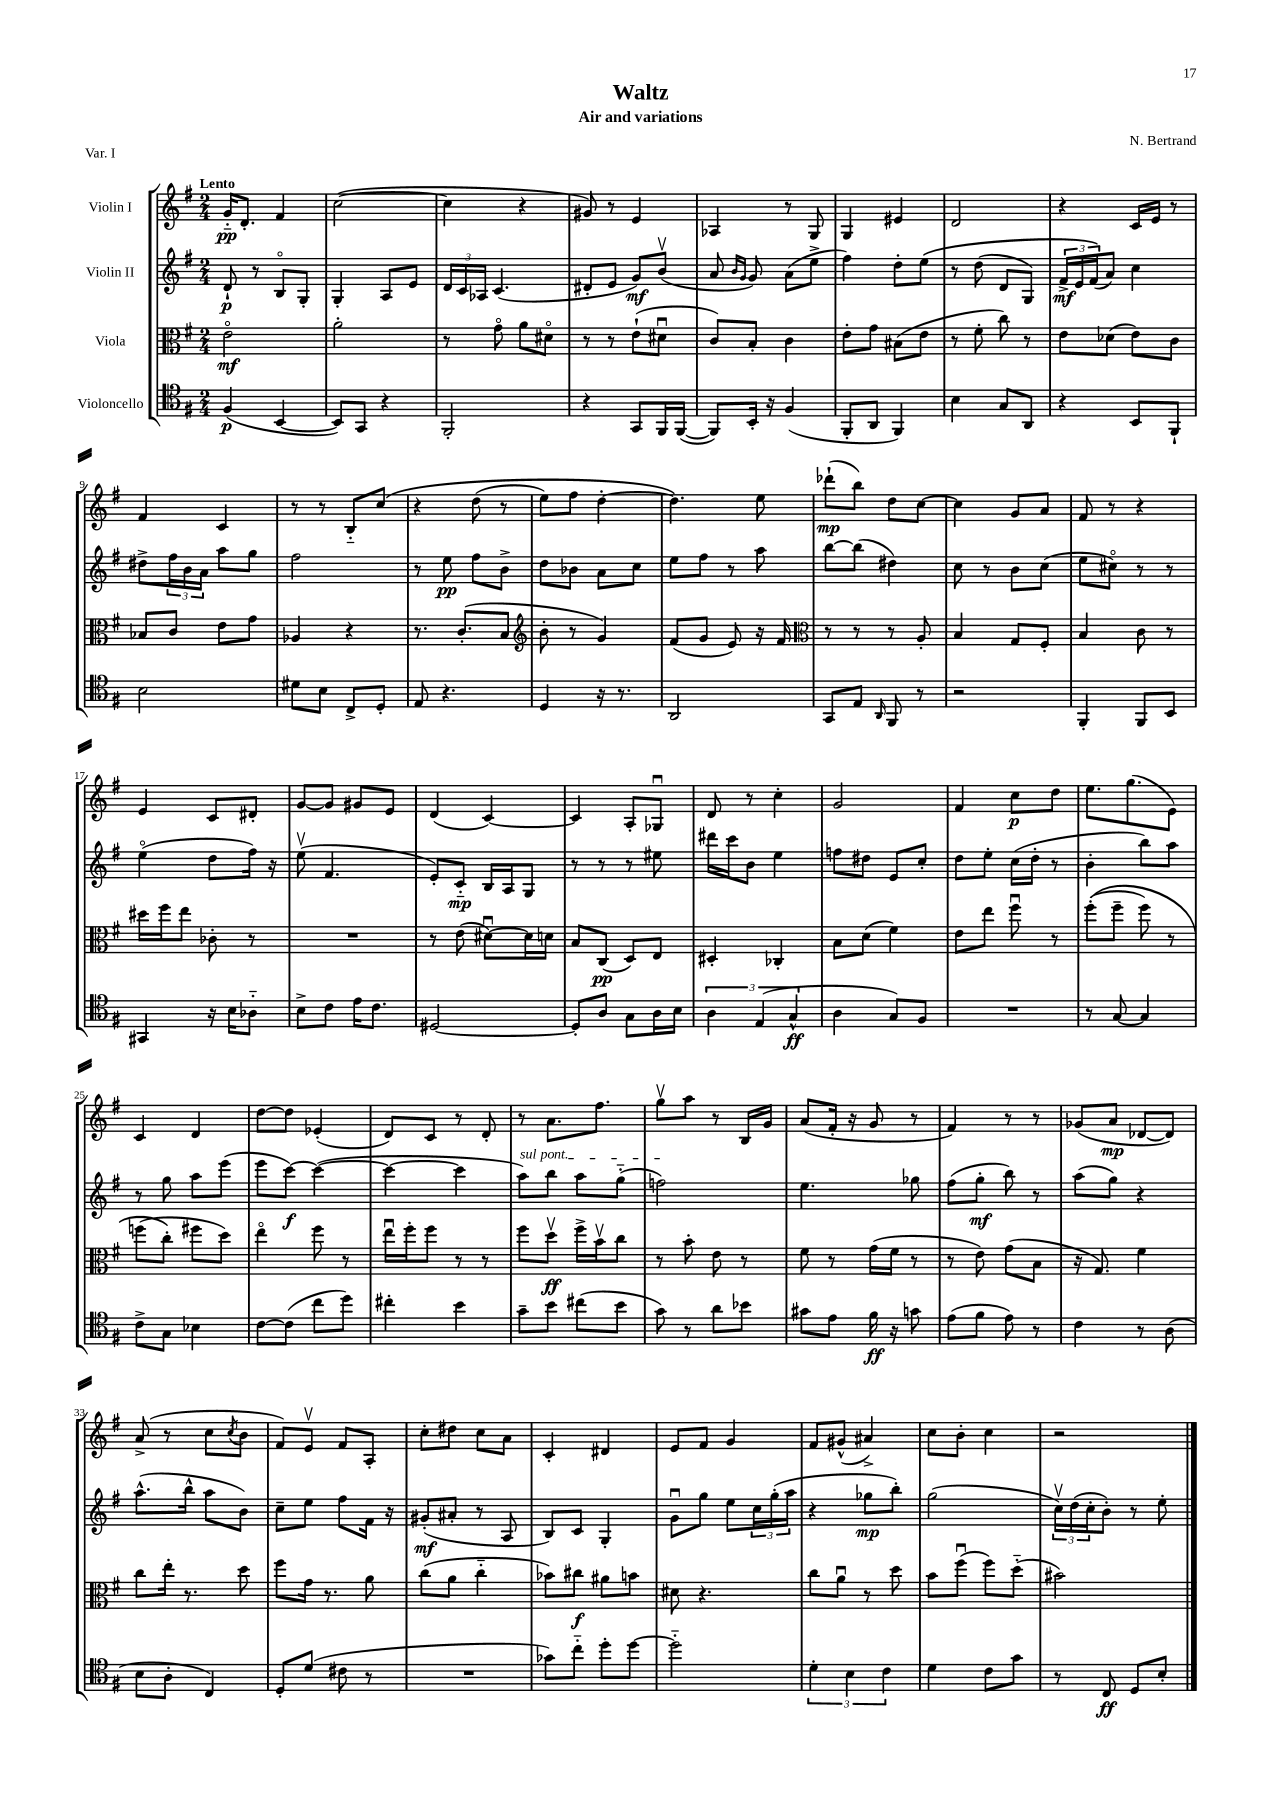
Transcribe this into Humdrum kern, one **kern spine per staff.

**kern	**dynam	**kern	**dynam	**kern	**dynam	**kern	**dynam
*part4	*part4	*part3	*part3	*part2	*part2	*part1	*part1
*staff4	*staff4	*staff3	*staff3	*staff2	*staff2	*staff1	*staff1
*I"Violoncello	*	*I"Viola	*	*I"Violin II	*	*I"Violin I	*
*clefC4	*	*clefC3	*	*clefG2	*	*clefG2	*
*k[f#]	*	*k[f#]	*	*k[f#]	*	*k[f#]	*
*M2/4	*	*M2/4	*	*M2/4	*	*M2/4	*
=1	=1	=1	=1	=1	=1	=1	=1
!	!	!	!	!	!	!LO:TX:a:B:t=Lento	!
(4F#/	p	2e\	mf	8d`/	p	16g/KL	pp
.	.	.	.	.	.	8.d'/J	.
.	.	.	.	8r	.	.	.
[4BB/	.	.	.	8B/L	.	4f#/	.
.	.	.	.	8G'/J	.	.	.
=2	=2	=2	=2	=2	=2	=2	=2
8BB/L])	.	2a'\	.	4G'/	.	([2cc\	.
8GG/J	.	.	.	.	.	.	.
4r	.	.	.	8A/L	.	.	.
.	.	.	.	8e/J	.	.	.
=3	=3	=3	=3	=3	=3	=3	=3
2FF#'/	.	8r	.	24d/LL	.	4cc\]	.
.	.	.	.	24c/	.	.	.
.	.	.	.	24A-X/JJ	.	.	.
.	.	8g\	.	(4.c/	.	.	.
.	.	8a\L	.	.	.	4r	.
.	.	8d#X\J	.	.	.	.	.
=4	=4	=4	=4	=4	=4	=4	=4
4r	.	8r	.	8d#X'/L	.	8g#X/)	.
.	.	8r	.	8e/J	.	8r	.
8GG/L	.	(8e`\L	.	8g/L)	mf	4e/	.
16FF#/L	.	8d#Xu\J	.	(8bv/J	.	.	.
([16FF#/JJ	.	.	.	.	.	.	.
=5	=5	=5	=5	=5	=5	=5	=5
8FF#/L])	.	8c/L)	.	8a/	.	4A-X/	.
.	.	.	.	16qqb/LL	.	.	.
.	.	.	.	16qqg/JJ	.	.	.
16BB'/Jk	.	8B'/J	.	8g/)	.	.	.
16r	.	.	.	.	.	.	.
(4F#/	.	4c\	.	(8a\L	.	8r	.
.	.	.	.	8ee^\J	.	8G/	.
=6	=6	=6	=6	=6	=6	=6	=6
8FF#'/L	.	8e'\L	.	4ff#\)	.	4G/	.
8AA/J	.	8g\J	.	.	.	.	.
4FF#/)	.	(8B#X\L	.	8dd'\L	.	4e#X/	.
.	.	8e\J	.	(8ee\J	.	.	.
=7	=7	=7	=7	=7	=7	=7	=7
4B\	.	8r	.	8r	.	2d/	.
.	.	8f#'\	.	(8dd\	.	.	.
8G/L	.	8cc\)	.	8d/L	.	.	.
8AA/J	.	8r	.	8G/J)	.	.	.
=8	=8	=8	=8	=8	=8	=8	=8
4r	.	8e\L	.	24f#^/LL	mf	4r	.
.	.	.	.	24e/	.	.	.
.	.	.	.	(24f#/J)	.	.	.
.	.	(8d-X\J	.	8a/J)	.	.	.
8BB/L	.	8e\L)	.	4cc\	.	16c/LL	.
.	.	.	.	.	.	16e/JJ	.
8FF#`/J	.	8c\J	.	.	.	8r	.
!!LO:LB:g=z
=9	=9	=9	=9	=9	=9	=9	=9
2B\	.	8B-X/L	.	8dd#X^\L	.	4f#/	.
.	.	8c/J	.	24ff#\L	.	.	.
.	.	.	.	24b\	.	.	.
.	.	.	.	24a\JJ	.	.	.
.	.	8e\L	.	8aa\L	.	4c/	.
.	.	8g\J	.	8gg\J	.	.	.
=10	=10	=10	=10	=10	=10	=10	=10
8d#X\L	.	4A-X/	.	2ff#\	.	8r	.
8B\J	.	.	.	.	.	8r	.
8C^/L	.	4r	.	.	.	8B/L	.
8D'/J	.	.	.	.	.	(8cc/J	.
=11	=11	=11	=11	=11	=11	=11	=11
8E/	.	8.r	.	8r	.	4r	.
4.r	.	.	.	8ee\	pp	.	.
.	.	(8.c'/L	.	.	.	.	.
.	.	.	.	8ff#\L	.	(8dd\	.
.	.	8B/J	.	8b^\J	.	8r	.
=12	=12	=12	=12	=12	=12	=12	=12
*	*	*clefG2	*	*	*	*	*
4D/	.	8b'\	.	8dd\L	.	8ee\L)	.
.	.	8r	.	8b-X\J	.	8ff#\J	.
16r	.	4g/)	.	8a\L	.	[4dd'\	.
8.r	.	.	.	.	.	.	.
.	.	.	.	8cc\J	.	.	.
=13	=13	=13	=13	=13	=13	=13	=13
2AA/	.	(8f#/L	.	8ee\L	.	4.dd\])	.
.	.	8g/J	.	8ff#\J	.	.	.
.	.	8e/)	.	8r	.	.	.
.	.	16r	.	8aa\	.	8ee\	.
.	.	16f#/	.	.	.	.	.
=14	=14	=14	=14	=14	=14	=14	=14
*	*	*clefC3	*	*	*	*	*
8GG/L	.	8r	.	[8bb\L	.	(8ddd-X`\L	mp
8E/J	.	8r	.	(8bb\J]	.	8bb\J)	.
16qqAA/	.	.	.	.	.	.	.
8FF#/	.	8r	.	4dd#X\)	.	8dd\L	.
8r	.	8A'/	.	.	.	[8cc\J	.
=15	=15	=15	=15	=15	=15	=15	=15
2r	.	4B/	.	8cc\	.	4cc\]	.
.	.	.	.	8r	.	.	.
.	.	8G/L	.	8b\L	.	8g/L	.
.	.	8F#'/J	.	(8cc\J	.	8a/J	.
=16	=16	=16	=16	=16	=16	=16	=16
4FF#'/	.	4B/	.	8ee\L	.	8f#/	.
.	.	.	.	8cc#X\J)	.	8r	.
8FF#/L	.	8c\	.	8r	.	4r	.
8BB/J	.	8r	.	8r	.	.	.
!!LO:LB:g=z
=17	=17	=17	=17	=17	=17	=17	=17
4GG#X/	.	16dd#X\LL	.	(4ee\	.	4e/	.
.	.	16ff#\J	.	.	.	.	.
.	.	8ee\J	.	.	.	.	.
16r	.	8c-X'\	.	8dd\L	.	8c/L	.
16B\KL	.	.	.	.	.	.	.
8A-X\J	.	8r	.	16ff#\Jk)	.	8d#X'/J	.
.	.	.	.	16r	.	.	.
=18	=18	=18	=18	=18	=18	=18	=18
8B^\L	.	2r	.	(8eev\	.	[8g/L	.
8c\J	.	.	.	4.f#/	.	8g/J]	.
16e\KL	.	.	.	.	.	8g#X/L	.
8.c\J	.	.	.	.	.	.	.
.	.	.	.	.	.	8e/J	.
=19	=19	=19	=19	=19	=19	=19	=19
[2D#X/	.	8r	.	8e'/L)	.	(4d/	.
.	.	(8e\	.	8c/J	mp	.	.
.	.	[8d#Xu\L)	.	16B/LL	.	[4c/)	.
.	.	.	.	16A/J	.	.	.
.	.	16d#\L]	.	8G/J	.	.	.
.	.	16dn\JJ	.	.	.	.	.
=20	=20	=20	=20	=20	=20	=20	=20
8D#'/L]	.	8B/L	.	8r	.	4c/]	.
8A/J	.	(8C/J	pp	8r	.	.	.
8G\L	.	8D/L)	.	8r	.	8A'/L	.
16A\L	.	8E/J	.	8ee#X\	.	8G-Xu/J	.
16B\JJ	.	.	.	.	.	.	.
=21	=21	=21	=21	=21	=21	=21	=21
6A\	.	4D#X'/	.	16ddd#X\LL	.	8d/	.
.	.	.	.	16ccc\J	.	.	.
.	.	.	.	8b\J	.	8r	.
(6E/	.	.	.	.	.	.	.
.	.	4C-X'/	.	4ee\	.	4cc'\	.
6G^^/	ff	.	.	.	.	.	.
=22	=22	=22	=22	=22	=22	=22	=22
4A\	.	8B\L	.	8ffn\L	.	2g/	.
.	.	(8d\J	.	8dd#X\J	.	.	.
8G/L)	.	4f#\)	.	8e/L	.	.	.
8F#/J	.	.	.	8cc'/J	.	.	.
=23	=23	=23	=23	=23	=23	=23	=23
2r	.	8e\L	.	8dd\L	.	4f#/	.
.	.	8ee\J	.	8ee'\J	.	.	.
.	.	8ff#u\	.	(16cc\LL	.	8cc\L	p
.	.	.	.	16dd'\JJ	.	.	.
.	.	8r	.	8r	.	8dd\J	.
=24	=24	=24	=24	=24	=24	=24	=24
8r	.	((8ff#'\L	.	4b'\	.	8.ee\L	.
[8G/	.	8ff#~\J	.	.	.	.	.
.	.	.	.	.	.	(8.gg\	.
4G/]	.	8ff#\)	.	8bb\L)	.	.	.
.	.	8r	.	8aa\J	.	8e\J)	.
!!LO:LB:g=z
=25	=25	=25	=25	=25	=25	=25	=25
8c^\L	.	(8ffn\L	.	8r	.	4c/	.
8G\J	.	8cc'\J)	.	8gg\	.	.	.
4B-X\	.	8ff#X\L	.	8aa\L	.	4d/	.
.	.	8dd\J)	.	(8eee\J	.	.	.
=26	=26	=26	=26	=26	=26	=26	=26
[8c\L	.	4ee\	.	8eee\L	.	[8dd\L	.
(8c\J]	.	.	.	[8ccc\J)	f	8dd\J]	.
8cc\L	.	8ff#\	.	(4ccc\_	.	(4e-X'/	.
8dd\J)	.	8r	.	.	.	.	.
=27	=27	=27	=27	=27	=27	=27	=27
4cc#X'\	.	16eeu\LL	.	4ccc\_	.	8d/L)	.
.	.	16ff#'\J	.	.	.	.	.
.	.	8ff#\J	.	.	.	8c/J	.
4b\	.	8r	.	4ccc\]	.	8r	.
.	.	8r	.	.	.	8d'/	.
=28	=28	=28	=28	=28	=28	=28	=28
!	!	!	!	!LO:TX:a:i:t=sul pont.	!	!	!
8g~\L	.	8ff#\L	.	8aa\L)	.	8r	.
8b\J	.	8ddv\J	ff	8bb\J	.	8.a\L	.
(8cc#X\L	.	16ff#^\LL	.	8aa\L	.	.	.
.	.	16bv\J	.	.	.	8.ff#\J	.
8b\J	.	8cc\J	.	(8gg\J	.	.	.
=29	=29	=29	=29	=29	=29	=29	=29
8g\)	.	8r	.	2ffn\)	.	8ggv\L	.
8r	.	8b'\	.	.	.	8aa\J	.
8a\L	.	8e\	.	.	.	8r	.
8b-X\J	.	8r	.	.	.	16B/LL	.
.	.	.	.	.	.	16g/JJ	.
=30	=30	=30	=30	=30	=30	=30	=30
8g#X\L	.	8f#\	.	4.ee\	.	(8a/L	.
8e\J	.	8r	.	.	.	16f#'/Jk	.
.	.	.	.	.	.	16r	.
16f#\	ff	(16g\LL	.	.	.	8g/	.
16r	.	16f#\JJ	.	.	.	.	.
8gn\	.	8r	.	8gg-X\	.	8r	.
=31	=31	=31	=31	=31	=31	=31	=31
(8e\L	.	8r	.	(8ff#\L	.	4f#/)	.
8f#\J	.	8e\)	.	8gg'\J	mf	.	.
8e\)	.	(8g\L	.	8bb\)	.	8r	.
8r	.	8B\J	.	8r	.	8r	.
=32	=32	=32	=32	=32	=32	=32	=32
4c\	.	16r	.	(8aa\L	.	(8g-X/L	.
.	.	8.G/)	.	.	.	.	.
.	.	.	.	8gg\J)	.	8a/J	mp
8r	.	4f#\	.	4r	.	[8d-X/L	.
(8A\	.	.	.	.	.	8d-/J])	.
!!LO:LB:g=z
=33	=33	=33	=33	=33	=33	=33	=33
8B\L	.	8cc\L	.	(8.aa^^\L	.	(8a^/	.
8A'\J	.	16ee'\Jk	.	.	.	8r	.
.	.	8.r	.	16bb^^\Jk	.	.	.
4C/)	.	.	.	8aa\L	.	8cc\L	.
.	.	.	.	.	.	8qcc/	.
.	.	8dd\	.	8b\J)	.	8b\J	.
=34	=34	=34	=34	=34	=34	=34	=34
8D'/L	.	8ff#\L	.	8cc~\L	.	8f#/L)	.
(8d/J	.	16g\Jk	.	8ee\J	.	8ev/J	.
.	.	8.r	.	.	.	.	.
8c#X\	.	.	.	8ff#\L	.	8f#/L	.
8r	.	8a\	.	16f#\Jk	.	8A'/J	.
.	.	.	.	16r	.	.	.
=35	=35	=35	=35	=35	=35	=35	=35
2r	.	(8cc\L	.	(8g#X'/L	mf	8cc'\L	.
.	.	8a\J	.	8a#X'/J	.	8dd#X\J	.
.	.	4cc\	.	8r	.	8cc\L	.
.	.	.	.	8A/	.	8a\J	.
=36	=36	=36	=36	=36	=36	=36	=36
8g-X\L)	.	8b-X\L)	.	8B/L)	.	4c'/	.
8cc\J	.	8cc#X\J	f	8c/J	.	.	.
8dd'\L	.	8a#X\L	.	4G'/	.	4d#X/	.
[8dd\J	.	8bn\J	.	.	.	.	.
=37	=37	=37	=37	=37	=37	=37	=37
2dd\]	.	8d#X\	.	8gu\L	.	8e/L	.
.	.	4.r	.	8gg\J	.	8f#/J	.
.	.	.	.	8ee\L	.	4g/	.
.	.	.	.	24cc\L	.	.	.
.	.	.	.	(24gg'\	.	.	.
.	.	.	.	24aa\JJ	.	.	.
=38	=38	=38	=38	=38	=38	=38	=38
6d'\	.	8cc\L	.	4r	.	8f#/L	.
.	.	8au\J	.	.	.	(8g#X^^/J	.
6B\	.	.	.	.	.	.	.
.	.	8r	.	8gg-X\L	mp	4a#X^/)	.
6c\	.	.	.	.	.	.	.
.	.	8dd\	.	8bb'\J)	.	.	.
=39	=39	=39	=39	=39	=39	=39	=39
4d\	.	8b\L	.	(2gg\	.	8cc\L	.
.	.	(8ff#u\J	.	.	.	8b'\J	.
8c\L	.	8ff#\L)	.	.	.	4cc\	.
8g\J	.	(8dd\J	.	.	.	.	.
=40	=40	=40	=40	=40	=40	=40	=40
8r	.	2b#X\)	.	24ccv\LL)	.	2r	.
.	.	.	.	(24dd\	.	.	.
.	.	.	.	24cc'\J	.	.	.
8C/	ff	.	.	8b'\J)	.	.	.
8D/L	.	.	.	8r	.	.	.
8B'/J	.	.	.	8ee'\	.	.	.
==	==	==	==	==	==	==	==
*-	*-	*-	*-	*-	*-	*-	*-
